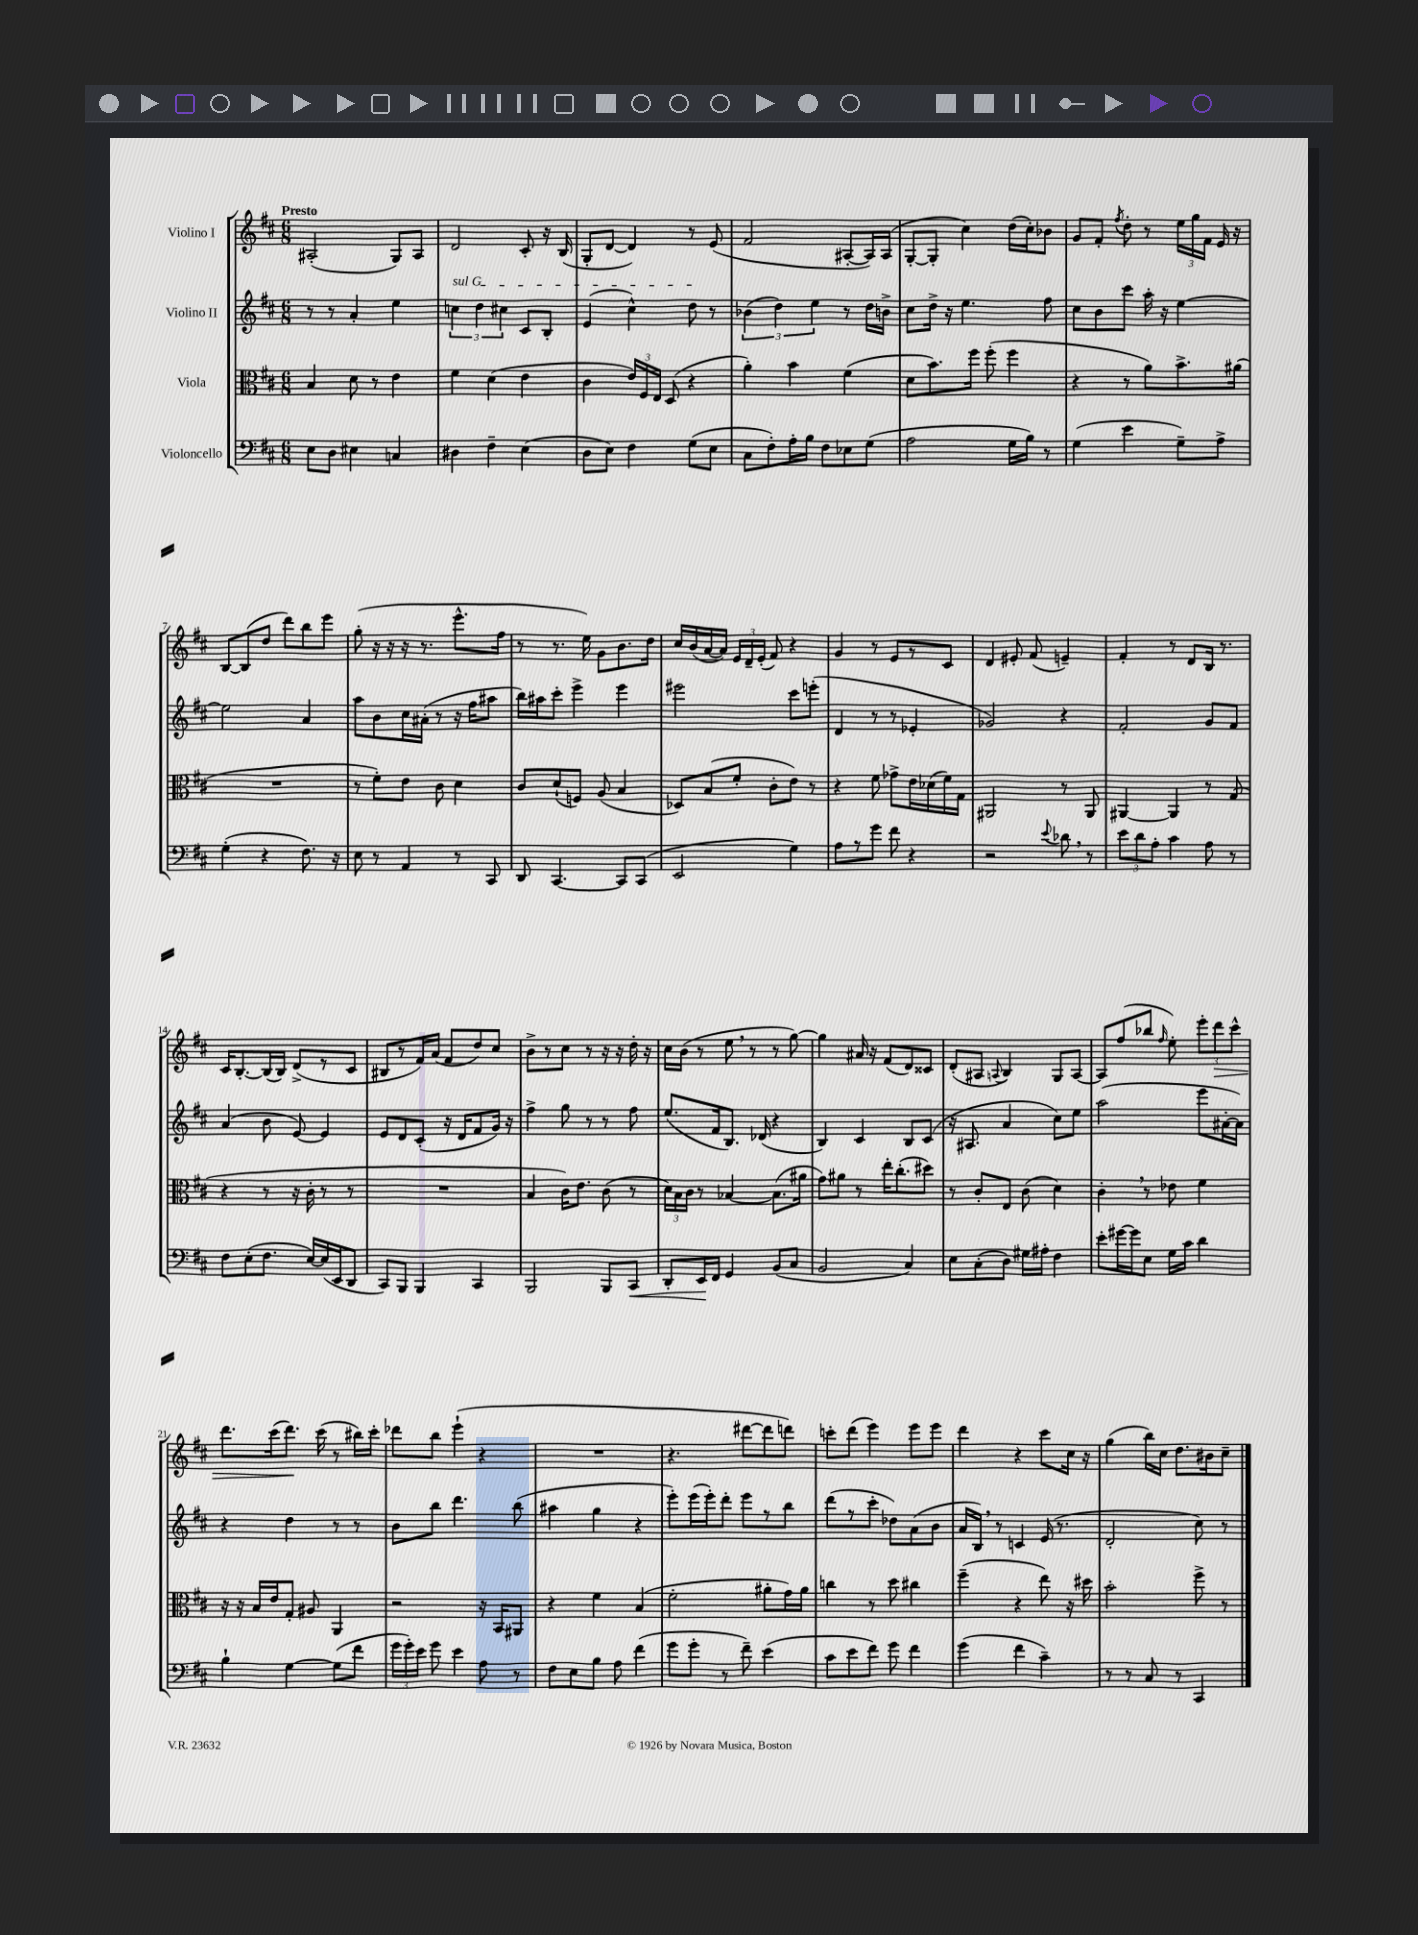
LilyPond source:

<<
\new StaffGroup <<
\new Staff = "s0" \with { instrumentName = "Violino I" } {
    \clef treble \key d \major \numericTimeSignature \time 6/8 \tempo "Presto"
    \autoBeamOff ais2-.( g8[) ais8] |
    d'2 cis'8-. r16 b16( |
    g8[-. d'8]~ d'4) r8 e'8( |
    fis'2 ais8[~-. ais16) ais16]( |
    g8[~-. g8]-. cis''4) d''16[( cis''16-.) bes'8] |
    g'8[ fis'8]-. \acciaccatura { fis''8 } d''8-. r8 \tuplet 3/2 { e''16[ g''16 fis'16] } e'16 r16 |
    b8[~ b8( d''8] d'''8[) b''8 e'''8] |
    g''8-.( r16 r16 r16 r8. e'''8.[-^ fis''16] |
    r8 r8. e''16) g'8[ b'8. d''16] |
    cis''16[ b'16( a'16~ a'16]) \tuplet 3/2 { e'16[ d'16-- e'16]-.( } fis'8) r4 |
    g'4 r8 e'8[ r8 cis'8] |
    d'4 eis'8-. fis'8( e'4--) |
    fis'4-. r8 d'8[ b16] r8. |
    cis'16[ b8.~-. b16( b16]) d'8[->( r8 cis'8] |
    bis8[ r8 fis'16) a'16]( fis'8[ d''8) cis''8] |
    b'8[-> r8 cis''8] r8 r16 r16 d''16-. r16 |
    cis''16[ b'16]( r8 e''8 \breathe r8 r8 g''8~) |
    g''4 ais'16 r16 fis'8[( d'8) cisis'8] |
    d'8[-.( ais8] \appoggiatura { a8 } b4) g8[ a8]~ |
    a8[ fis''8( bes''8] \grace { fis''16 } e''8-.) \tuplet 3/2 { e'''8[-. d'''8\> cis'''8]-^ } |
    d'''8.[ cis'''16( d'''8.]\!) cis'''16( r8 bis''16[) cis'''16]-. |
    des'''8[ b''8] e'''4-!( r4 |
    R2. |
    r4. dis'''8[~ dis'''8 d'''8]) |
    c'''8[-. d'''8]( e'''4) e'''8[ e'''8] |
    d'''4 r4 cis'''8[ cis''16] r16 |
    g''4( b''16[) cis''16] d''8.[ bis'16 cis''8]-- \bar "|." |
}
\new Staff = "s1" \with { instrumentName = "Violino II" } {
    \clef treble \key d \major \numericTimeSignature \time 6/8
    \autoBeamOff r8 r8 a'4-. e''4 |
    \tuplet 3/2 { \once \override TextSpanner.bound-details.left.text = \markup { \italic "sul G" } c''4\startTextSpan d''4 cis''4 } cis'8[ b8]-. |
    e'4( cis''4-^) d''8\stopTextSpan r8 |
    \tuplet 3/2 { bes'4( d''4) e''4 } r8 d''16[ b'16]-> |
    cis''8[ d''16]-> r16 e''4. fis''8 |
    cis''8[ b'8 cis'''8] a''16-. r16 e''4~ |
    e''2 a'4 |
    a''8[ b'8 cis''16 ais'16]-.( r8 r16 fis''16[ ais''8] |
    b''16[) ais''16 cis'''8]-. e'''4-> e'''4 |
    eis'''2 cis'''8[ e'''8]-.( |
    d'4 r8 r8 ees'4-. |
    ges'2) r4 |
    fis'2-. g'8[ fis'8] |
    a'4( b'8 e'8~) e'4 |
    e'8[ d'8 cis'8]-.( r16 d'16[ fis'8 g'16]) r16 |
    fis''4-> g''8 r8 r8 fis''8 |
    e''8.[( fis'16 b8.]) des'16( r4 |
    b4) cis'4 b8[ cis'8]( |
    r16 ais8. a'4 cis''8[) e''8] |
    a''2( e'''8[ ais'16~-. ais'16]) |
    r4 d''4 r8 r8 |
    b'8[ b''8] d'''4. b''8( |
    ais''4 g''4 r4 |
    e'''8[-.) e'''16( e'''16-.) d'''8]-. e'''8[ r8 b''8] |
    d'''8[( r8 cis'''8]-. des''8[) a'8( b'8] |
    a'16[ b16]) \breathe r8 c'4 e'16( r8. |
    d'2-. cis''8) r8 \bar "|." |
}
\new Staff = "s2" \with { instrumentName = "Viola" } {
    \clef alto \key d \major \numericTimeSignature \time 6/8
    \autoBeamOff b4 d'8 r8 e'4 |
    fis'4 d'4( e'4 |
    cis'4 \tuplet 3/2 { e'16[) fis16 e16] } d8( r4 |
    a'4-.) b'4 fis'4( |
    d'8[ b'8.) fis''16] fis''8-.( fis''4 |
    r4 r8 a'8[) b'8.-> ais'16]( |
    R2. |
    r8 fis'8[-.) e'8] cis'8 d'4 |
    cis'8[ d'8-!( f8]) a8( b4 |
    des8[) b8( fis'8]-. cis'8[-. e'8]) r8 |
    r4 fis'8 ges'8[-> e'16 des'16( fis'16) g16] |
    ais,2 r8 ais,8 |
    ais,4~ ais,4 r8 g8( |
    r4 r8 r16 cis'16-. r8 r8 |
    R2. |
    b4 cis'16[) e'8.] cis'8( r8 |
    \tuplet 3/2 { d'16[) b16 cis'16] } r8 bes4~ bes8.[( ais'16] |
    g'8[) ais'8] r8 e''16[-. cis''8.-.( dis''8]) |
    r8 cis'8[-. e8] cis'8( d'4) |
    cis'4-. \breathe r8 ees'8 fis'4 |
    r16 r16 b16[ e'16 g8]-. ais8 a,4 |
    r2 r16 b,16[ ais,8] |
    r4 fis'4 b4( |
    fis'2-. ais'8[-. g'16) ais'16] |
    c''4 r8 d''8 cis''4 |
    fis''4--( r4 e''8) r16 dis''16 |
    b'2-. fis''8-> r8 \bar "|." |
}
\new Staff = "s3" \with { instrumentName = "Violoncello" } {
    \clef bass \key d \major \numericTimeSignature \time 6/8
    \autoBeamOff e8[ d8] eis4 c4 |
    dis4 fis4-- e4( |
    d8[ e8]) fis4 g8[( e8] |
    cis8[ fis8-.) a16-. b16] fis8[ ees8 g8]( |
    a2 g16[ b16]) r8 |
    g4( e'4 g8[--) a8]-> |
    g4-.( r4 fis8.) r16 |
    e8 r8 a,4 r8 cis,8 |
    d,8 cis,4.~ cis,8[ cis,8]( |
    e,2 g4) |
    a8[ r8 g'8] fis'8 r4 |
    r2 \appoggiatura { e'8 } des'8 \breathe r8 |
    \tuplet 3/2 { e'8[ d'8 a8]-. } cis'4 a8 r8 |
    fis8[ e8-.( fis8.] e16[~) e16( e,16 d,8] |
    cis,8[) b,,8] b,,4 cis,4 |
    b,,2 b,,8[ cis,8]\< |
    d,8[-. e,16\! fis,16] g,4 b,8[( cis8] |
    b,2 cis4) |
    e8[ cis8-.( d8]) gis16[ ais16]-. fis4 |
    e'8[-. gis'16~ gis'16 e8] g16[ cis'16] d'4 |
    b4-! g4~ g8[( fis'8] |
    \tuplet 3/2 { g'16[ g'16-.) e'16] } g'8 e'4 a8 r8 |
    fis8[ e8 b8] a8 fis'4( |
    g'8[ g'8]-. r8 fis'8--) e'4( |
    cis'8[ e'8 fis'8]) g'8 fis'4 |
    g'4( fis'4 cis'4--) |
    r8 r8 cis8 r8 cis,4 \bar "|." |
}
>>
>>
